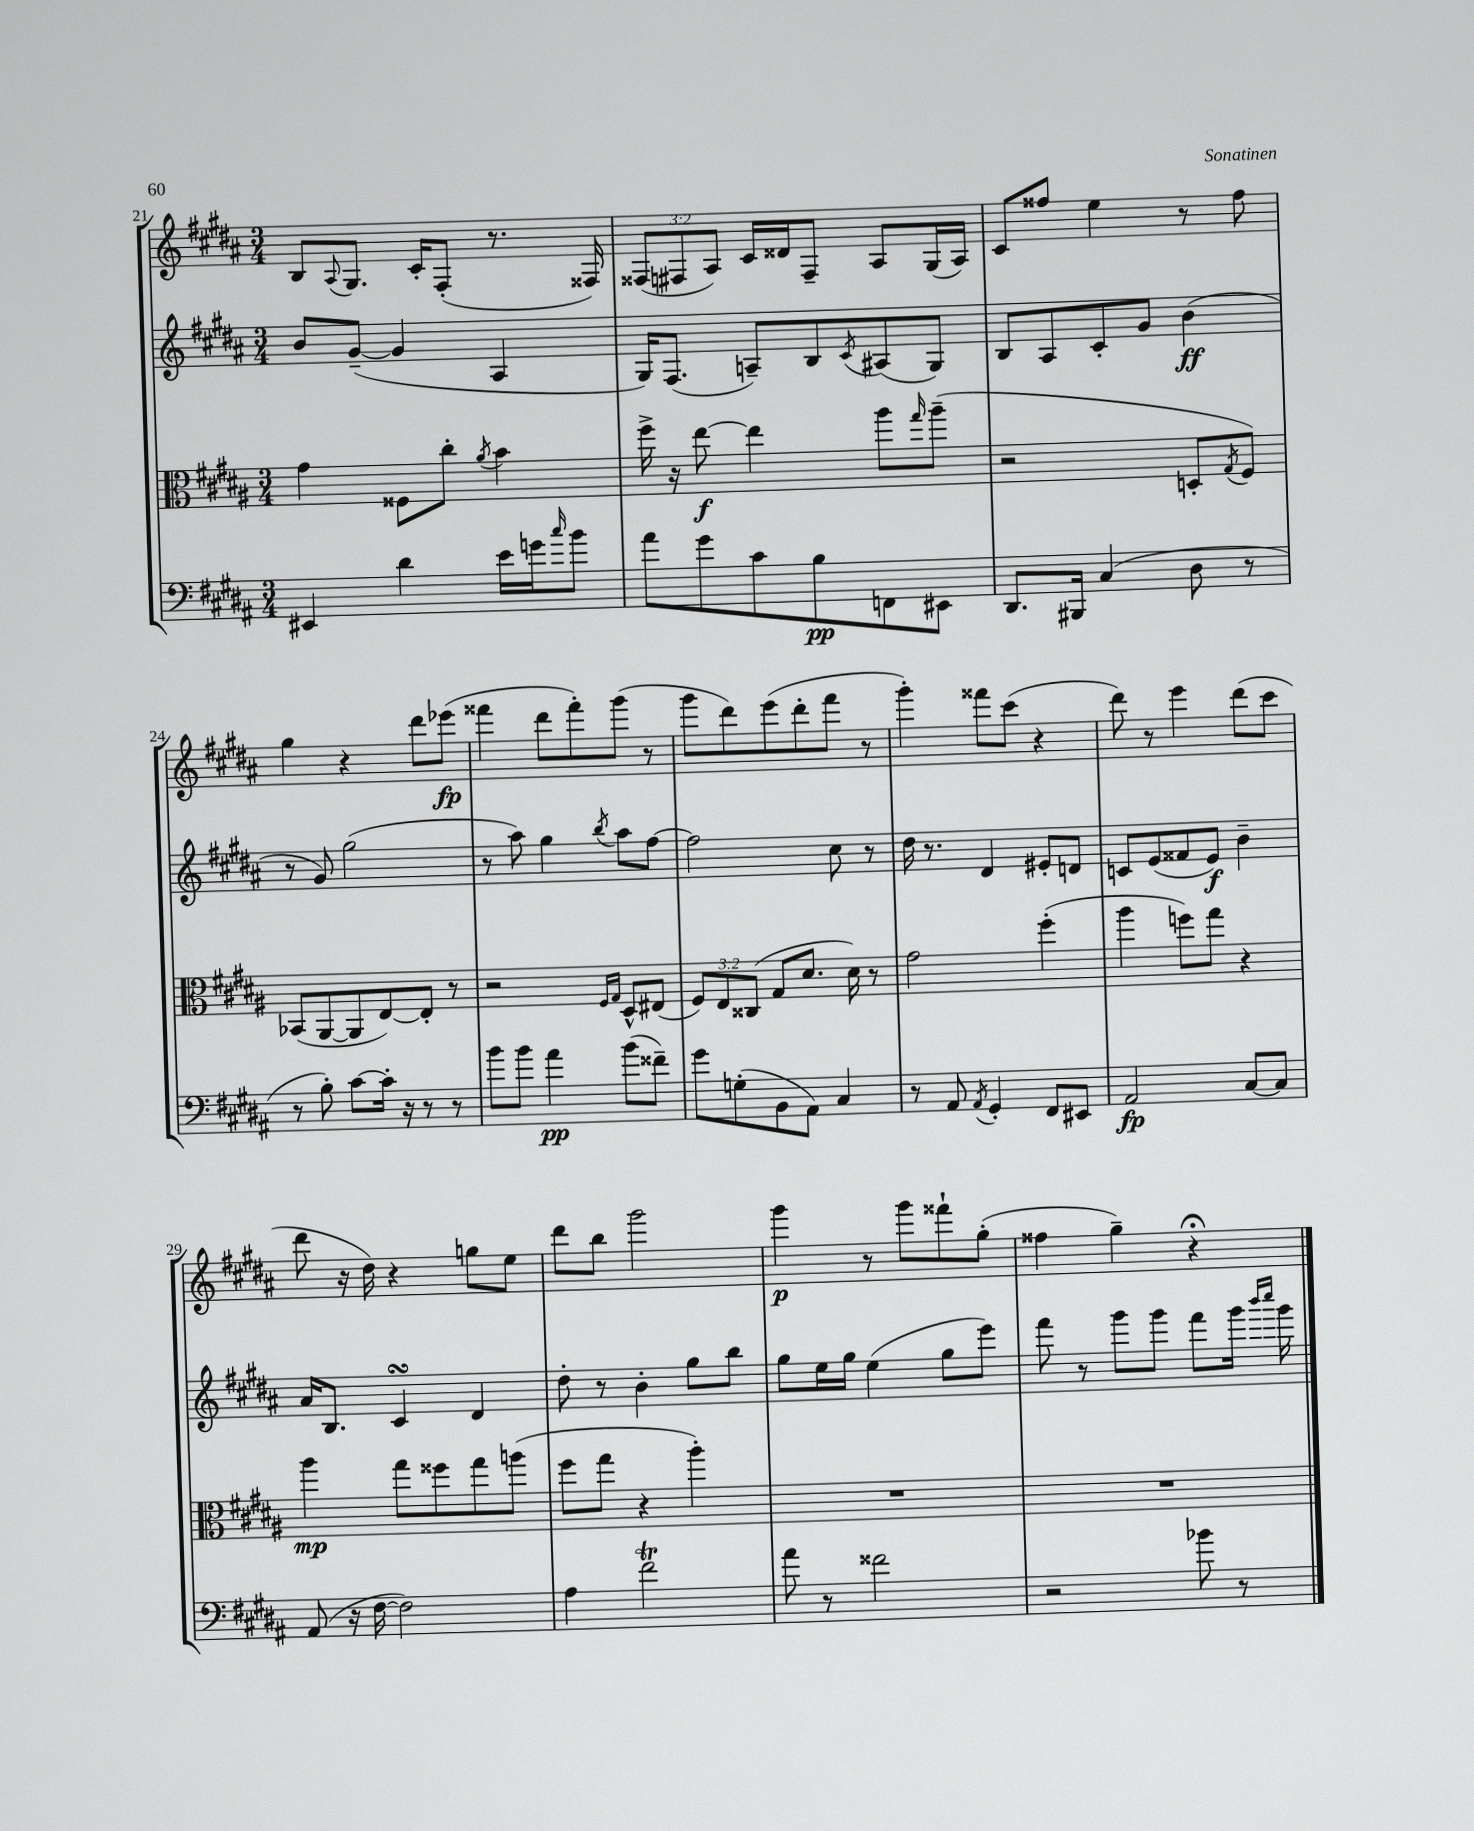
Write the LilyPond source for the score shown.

<<
\new StaffGroup <<
\new Staff = "s0" {
    \clef treble \key b \major \numericTimeSignature \time 3/4 \override Staff.TupletNumber.text = #tuplet-number::calc-fraction-text
    b8 \appoggiatura { ais8 } gis8. cis'16-. fis8-.( r8. fisis16) |
    \tuplet 3/2 { fisis8( fis8 ais8) } cis'16 disis'16 fis8-- ais8 gis16( ais16) |
    cis'8 fisis''8 e''4 r8 fisis''8 |
    gis''4 r4 dis'''8 ees'''8\fp( |
    fisis'''4 dis'''8 fisis'''8-.) gis'''8( r8 |
    gis'''8 dis'''8) e'''8( dis'''8-. fis'''8 r8 |
    gis'''4-.) fisis'''8 cis'''8( r4 |
    dis'''8) r8 e'''4 dis'''8( cis'''8 |
    dis'''8 r16 dis''16) r4 g''8 e''8 |
    dis'''8 b''8 gis'''2 |
    gis'''4\p r8 gis'''8 fisis'''8-! gis''8-.( |
    fisis''4 gis''4--) r4\fermata \bar "|." |
}
\new Staff = "s1" {
    \clef treble \key b \major \numericTimeSignature \time 3/4
    b'8 gis'8~--( gis'4 ais4 |
    gis16) fis8.( a8--) b8 \acciaccatura { cis'8 } ais8( gis8) |
    b8 ais8 cis'8-. gis'8 b'4\ff( |
    r8 gis'8) gis''2( |
    r8 ais''8) gis''4 \acciaccatura { b''8 } ais''8 fis''8~ |
    fis''2 cis''8 r8 |
    dis''16 r8. dis'4 eis'8-. d'8 |
    c'8 e'8( fisis'8 e'8\f) b'4-- |
    ais'16 b8. cis'4\turn dis'4 |
    dis''8-. r8 b'4-. gis''8 b''8 |
    gis''8 e''16 gis''16 e''4( gis''8 e'''8) |
    fis'''8 r8 gis'''8 gis'''8 fis'''8 gis'''16 \grace { b'''16 cis''''16 } gis'''16 \bar "|." |
}
\new Staff = "s2" {
    \clef alto \key b \major \numericTimeSignature \time 3/4 \override Staff.TupletNumber.text = #tuplet-number::calc-fraction-text
    gis'4 fisis8 cis''8-. \acciaccatura { ais'8 } b'4 |
    fis''16-> r16 e''8~\f e''4 ais''8 \grace { gis''16 } ais''8--( |
    r2 d8-. \acciaccatura { gis8 } fis8) |
    bes,8( ais,8~ ais,8 e8~) e8-. r8 |
    r2 \grace { fis16 gis16 } dis8-^ eis8( |
    \tuplet 3/2 { fis8) e8 cisis8( } gis8 dis'8. dis'16) r8 |
    gis'2 fis''4-.( |
    ais''4 f''8) gis''8 r4 |
    ais''4\mp gis''8 fisis''8 gis''8 a''8( |
    fis''8 gis''8 r4 ais''4-.) |
    R2. |
    R2. \bar "|." |
}
\new Staff = "s3" {
    \clef bass \key b \major \numericTimeSignature \time 3/4
    eis,4 dis'4 e'16 g'16 \grace { cis''16 } b'8 |
    ais'8 gis'8 cis'8 b8\pp f,8 eis,8 |
    dis,8. bis,,16 cis4( dis8 r8 |
    r8 b8-.) cis'8~ cis'16-. r16 r8 r8 |
    b'8 b'8 ais'4\pp b'8( fisis'8--) |
    gis'8 g8-.( b,8 ais,8) cis4 |
    r8 ais,8 \acciaccatura { ais,8 } gis,4-. fis,8 eis,8 |
    ais,2\fp cis8~ cis8 |
    ais,8( r16 fis16~ fis2) |
    ais4 fis'2\trill |
    ais'8 r8 fisis'2 |
    r2 bes'8 r8 \bar "|." |
}
>>
>>
\layout { \context { \Score currentBarNumber = #21 } }
